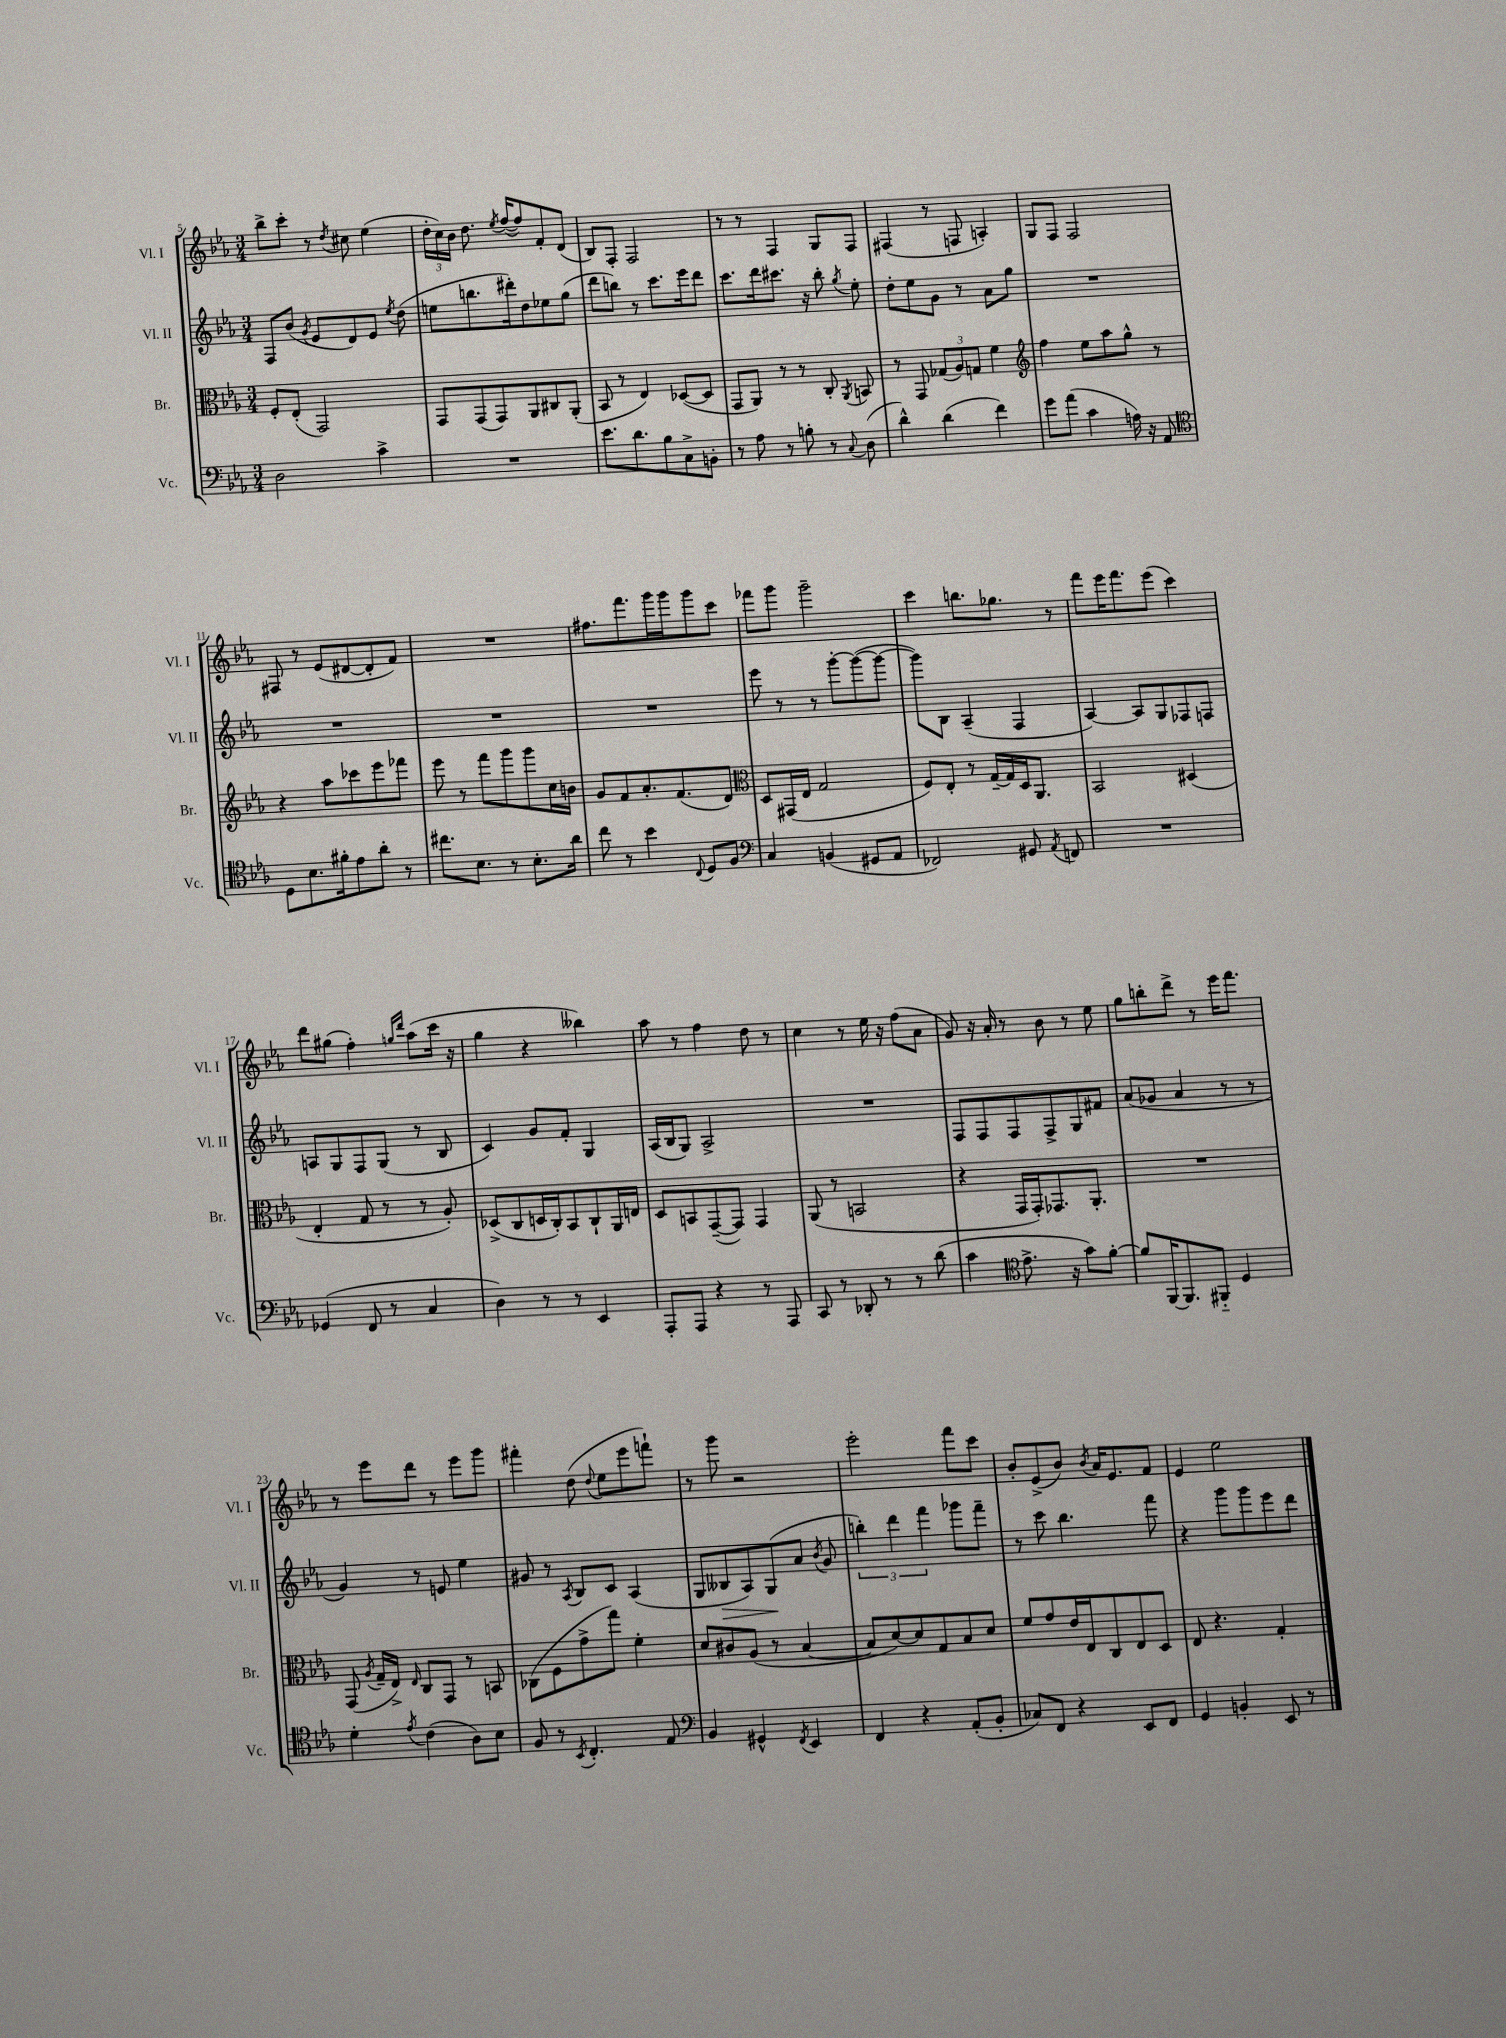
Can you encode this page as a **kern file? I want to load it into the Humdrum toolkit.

**kern	**kern	**kern	**kern
*staff4	*staff3	*staff2	*staff1
*clefF4	*clefC3	*clefG2	*clefG2
*k[b-e-a-]	*k[b-e-a-]	*k[b-e-a-]	*k[b-e-a-]
*M3/4	*M3/4	*M3/4	*M3/4
2D\	8F'/L	8F/L	8bb-^\L
.	(8E-'/J	(8b-/J	8ccc'\J
.	.	8qg/	.
.	2GG/)	8e-/L	8r
.	.	.	8qdd/
.	.	8d/)	8cc#\
4c^\	.	8e-/J	(4ee-\
.	.	8qee-/	.
.	.	(8dd\	.
=	=	=	=
2.r	8GG/L	8ee\L	24dd'\LL
.	.	.	24cc\)
.	.	.	24b-\JJ
.	(8GG/	8.bb\	8.dd\
.	8GG/)	.	.
.	.	.	8qee-/
.	.	16ddd#'\k)	([16ff/LK
.	8AA-/	8dd\	8ff/])
.	8C#/	8ee-\	8f'/
.	(8AA-'/J	(8gg\J	(8d/J
=	=	=	=
8.e-\L	8BB-/	8ddd\L	8B-/L)
.	8r	8bb\J)	8F'/J
8.d\	.	.	.
.	4E-/)	8r	2F/
8B-\	.	8.ccc\L	.
8C^\	([8D-/L	.	.
.	.	16eee-\k	.
8BB'\J	8D-/]J	8ddd\J	.
=	=	=	=
8r	8GG/L	8.ccc\L	8r
8A-\	8AA-/J)	.	8r
.	.	16ddd\k	.
8r	8r	8.ccc#\J	4F/
8B'\	8r	.	.
.	.	16r	.
8r	8C'/	8bb-'\	8G/L
8qqC/	8qAA-/	8qgg/	.
(8D\	8BB/	8ee-'\	8F/J
=	=	=	=
4d^^\)	8r	8dd'\L	(4F#/
.	8GG/	8ee-\	.
(4d\	(12G-/L	8g\J	8r
.	12A-/)	.	.
.	.	8r	8F/
.	12G/J	.	.
4f\)	4f\	8a-\L	4A'/)
.	.	8gg\J	.
=	=	=	=
*	*clefG2	*	*
8g\L	4ff\	2.r	8G/L
(8a-\J	.	.	8F/J
4c\	8ee-\L	.	2F/
.	8aa-\	.	.
16A\)	8gg^^\J	.	.
16r	.	.	.
8AA-/	8r	.	.
=	=	=	=
*clefC4	*	*	*
8D\L	4r	2.r	8F#/
8.B-\	.	.	8r
.	8aa-\L	.	(8e-/L
16f#'\k	.	.	.
8e-\	8ccc-\	.	[8d#/
8a-'\J	8eee-\	.	8d#'/]
8r	8fff-\J	.	8f/J)
=	=	=	=
8.cc#\L	8eee-\	2.r	2.r
.	8r	.	.
8.B-\J	.	.	.
.	8fff\L	.	.
8r	8ggg\	.	.
8.B-'\L	8ggg\	.	.
.	16cc\L	.	.
16a-\Jk	16b\JJ	.	.
=	=	=	=
8cc\	8g/L	2.r	8.ff#\L
8r	8f/	.	.
.	.	.	8.fff\
4b-\	8.a-'/	.	.
.	.	.	16ggg\L
.	(8.f/	.	16ggg\J
8qqC/	.	.	.
8D/L	.	.	8ggg\
8F/J	8d/J)	.	8ccc\J
=	=	=	=
*clefF4	*clefC3	*	*
4C/	8D/L	8eee-\	8fff-\L
.	(16GG#/L	8r	8ggg\J
.	16E-/JJ	.	.
(4BB/	2G/	8r	2ggg~\
.	.	[8ggg'\L	.
8GG#/L	.	(8ggg\_	.
8AA-/J	.	8ggg\_J	.
=	=	=	=
2FF-/)	8F/L)	8ggg\]L)	4ccc\
.	8E-'/J	8B-\J	.
.	8r	(4A-~/	8.bb\L
.	[16G~/LL	.	.
.	16G/]	.	8.gg-\J
8GG#/	16D/J	4F/	.
.	8.AA-/J	.	.
8qAA-/	.	.	.
8FF/	.	.	8r
=	=	=	=
2.r	2BB-/	[4A-/)	8fff\L
.	.	.	16eee-\K
.	.	.	8.fff\
.	.	8A-/]L	.
.	.	8G/	(8eee-\J
.	(4D#/	8F-/	4ccc\)
.	.	8F/J	.
=	=	=	=
(4GG-/	4E-'/	8A/L	8ddd\L
.	.	8G/	(8gg#\J
8FF/	8G/	8F/	4ff'\)
8r	8r	(8G/J	.
.	.	.	16qqgg/LL
.	.	.	16qqddd/JJ
4C/	8r	8r	(8aa-\L
.	8A-'/)	8B-/	16ccc\Jk
.	.	.	16r
=	=	=	=
4D\)	(8D-^/L	4c/)	4gg\
.	8C/	.	.
8r	16D/L	8g/L	4r
.	16C'/J)	.	.
8r	8BB-/	8f'/J	.
4EE-/	8C`/	4G/	4bb--\)
.	16AA-/L	.	.
.	16E/JJ	.	.
=	=	=	=
8AAA-'/L	8D/L	(16A-/LL	8aa-\
.	.	16B-/J	.
8AAA-/J	8BB/	8G/J)	8r
4r	([8GG~/	2A-^/	4ff\
.	8GG/]J)	.	.
8r	4GG/	.	8dd\
8AAA-/	.	.	8r
=	=	=	=
8CC/	(8AA-/	2.r	4cc\
8r	8r	.	.
8DD-'/	2BB/	.	8r
8r	.	.	16ee-\
.	.	.	16r
8r	.	.	(8ff\L
(8d\	.	.	8a-\J
=	=	=	=
4c\	4r	8F/L	8g/)
.	.	8F/	16r
.	.	.	16a-'/
*clefC4	*	*	*
8.e-^\	16GG/LL	8F/	8r
.	16GG'/J)	.	.
.	8.GG-/	8F^/	8b-\
16r	.	.	.
8g\L)	.	8G/	8r
.	8.AA-'/J	.	.
[8f'\J	.	8f#/J	8ee-\
=	=	=	=
8f/]L	2.r	(8a-/L	8gg\L
[16FF/K	.	8g-/J	8bb'\
8.FF/]	.	.	.
.	.	4a-/	8ddd^\J
8FF#'~/J	.	.	8r
4D/	.	8r	16eee-\LK
.	.	.	8.fff\J
.	.	8r	.
=	=	=	=
4d'\	(8GG/	4g/)	8r
.	8qA-/	.	.
.	16G~/LL	.	8eee-\L
.	16E-^/JJ)	.	.
8qe-/	16qqE-/	.	.
(4c\	8C/L	8r	8ddd\J
.	8GG/J	8e/	8r
8A-\L)	8r	4ee-\	8eee-\L
8B-\J	8BB/	.	8ggg\J
=	=	=	=
8F/	(8C-\L	8g#/	4fff#'\
8r	8F\	8r	.
8qBB-/	.	8qA-/	.
4.C'/	8g^\	8B-/L	(8dd\
.	.	.	8qqdd/
.	8gg\J)	8c/J	8ee-\L
.	4f'\	(4A-/	8eee-\
8E-/	.	.	8fff`\J)
=	=	=	=
*clefF4	*	*	*
4BB-/	8d/L	8G/L	8r
.	8c#/	8B--/	8ggg\
4GG#^^/	(8A-/J	8A-/)	2r
.	8r	(8G/	.
8qFF/	.	.	.
4EE-/	[4B-/	8a-/J	.
.	.	8qb-/	.
.	.	8g/	.
=	=	=	=
4FF/	8B-/]L	6bb'\)	2eee-'\
.	[8d/)	.	.
.	.	6ddd\	.
4r	8d/]	.	.
.	.	6fff\	.
.	8G/	.	.
(8AA-'/L	8B-/	8ggg-\L	8fff\L
8BB-'/J	8d/J	8fff~\J	8ccc\J
=	=	=	=
8C-/L)	8f/L	8r	8b-'/L
8FF/J	8g/	8ccc\	(8e-^/
4r	16e-/L	4.bb-\	8b-/J)
.	16E-/J	.	.
.	.	.	8qb-/
.	8C/	.	16a-/LK
.	.	.	8.e-/
8EE-/L	8E-/	.	.
8FF/J	8D/J	8fff\	8f/J
=	=	=	=
4GG/	8E-/	4r	4e-/
.	4.r	.	.
4BB'/	.	8ggg\L	2ee-\
.	.	8ggg\	.
8EE-/	4G'/	8eee-\	.
8r	.	8ddd\J	.
==	==	==	==
*-	*-	*-	*-
